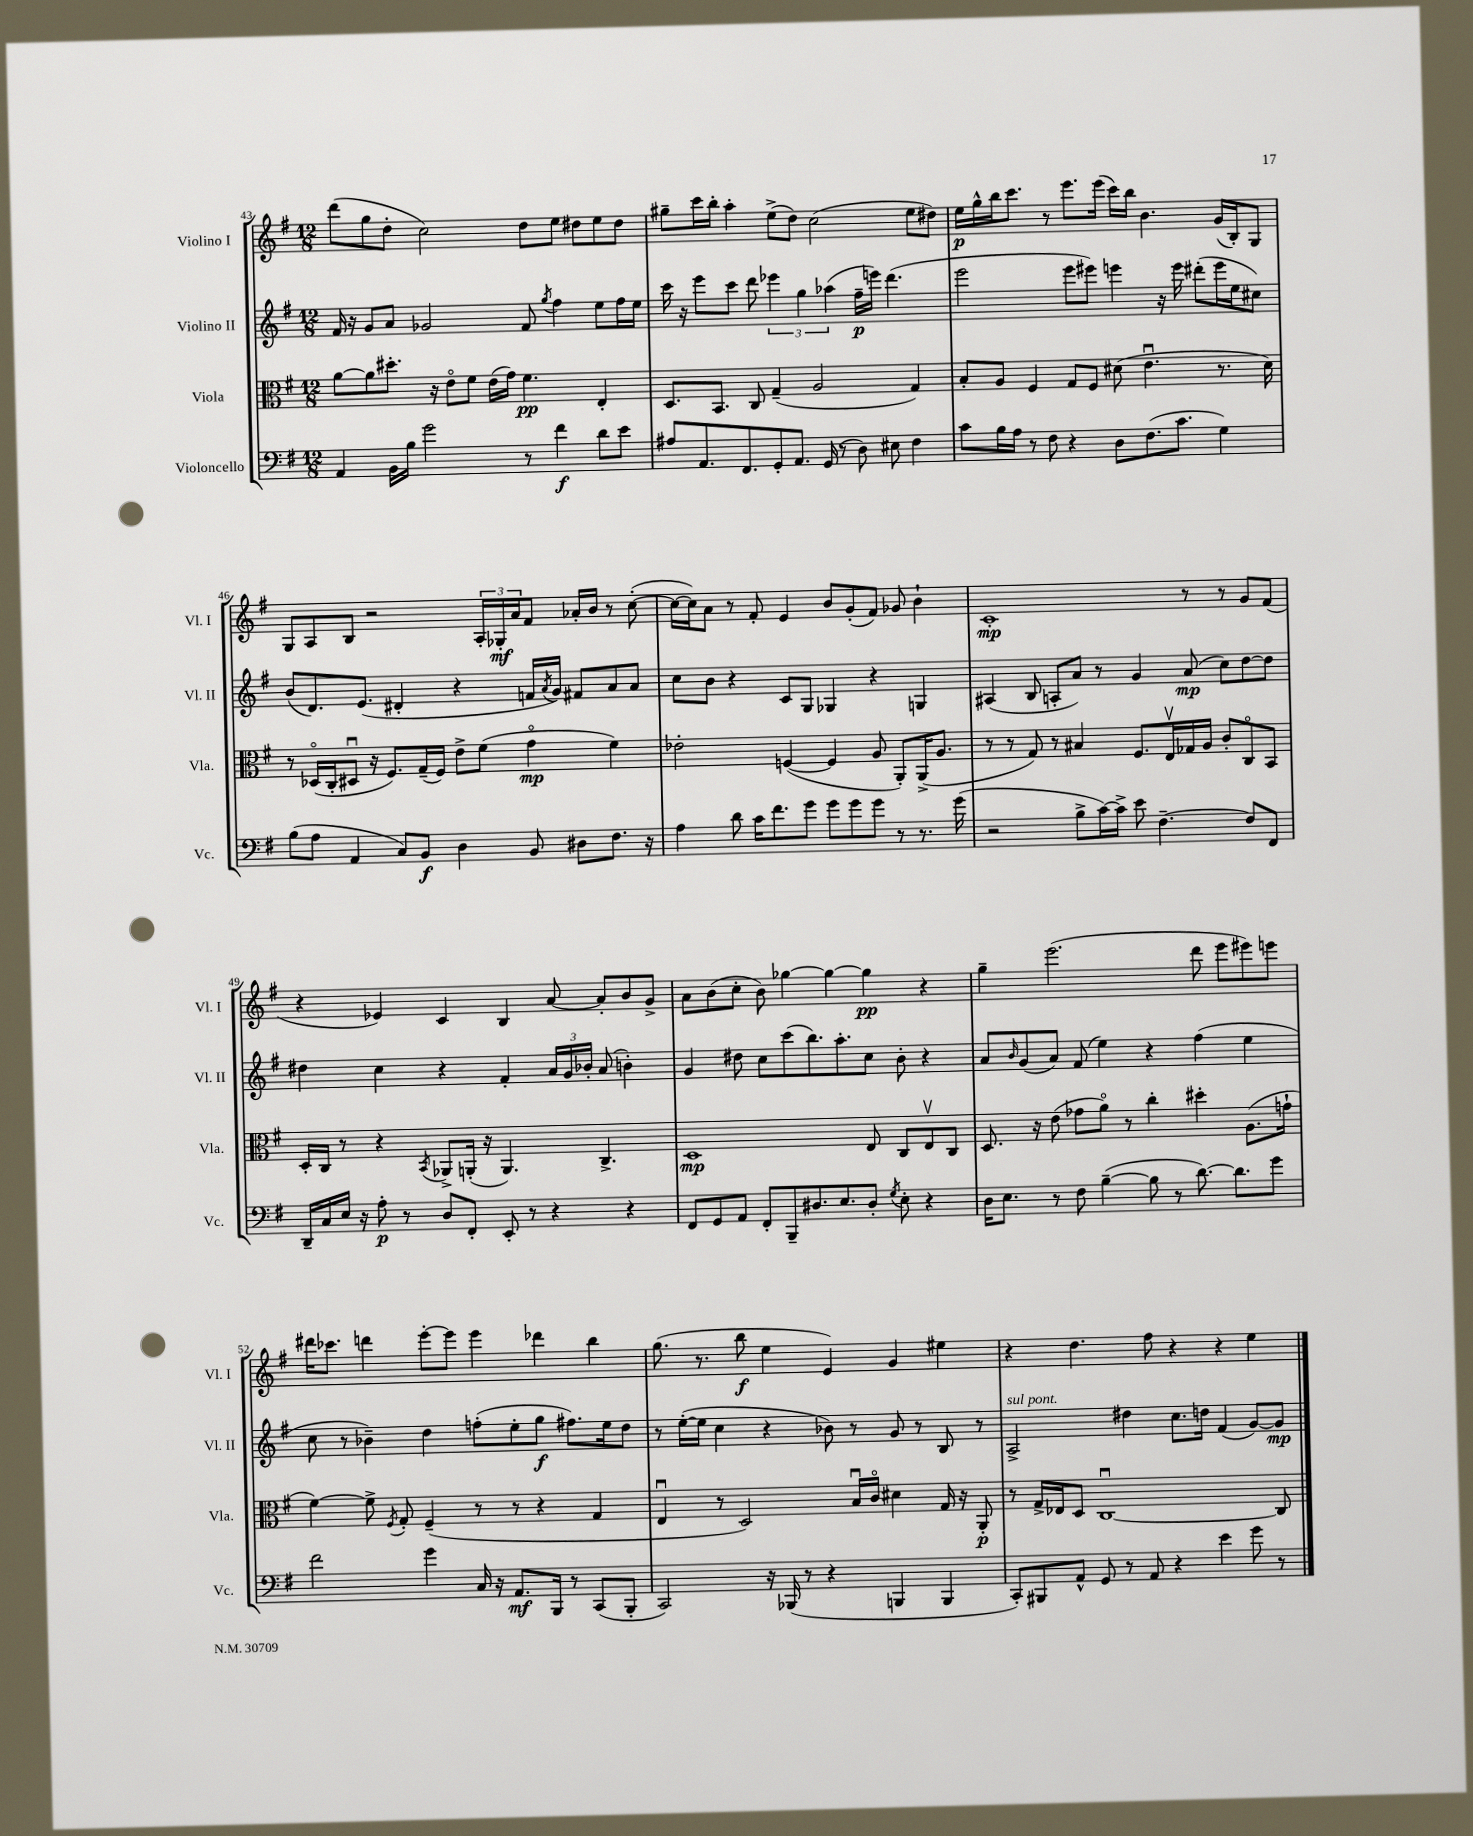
<<
\new StaffGroup <<
\new Staff = "s0" \with { instrumentName = "Violino I" shortInstrumentName = "Vl. I" } {
    \clef treble \key g \major \numericTimeSignature \time 12/8
    d'''8( g''8 d''8-. c''2) d''8 e''8 dis''8 e''8 dis''8 |
    gis''8-- c'''16 b''16-. a''4-. e''8->( d''8) c''2( e''8 dis''8) |
    e''16\p g''16-^ b''16 c'''8. r8 e'''8. e'''16( c'''16) b''16 b'4. g'16( b16-.) g8 |
    g8 a8 b8 r2 \tuplet 3/2 { a16-. ges16-.\mf a'16 } fis'8 aes'16-. b'16 r8 c''8~-.( |
    c''16~ c''16) a'8 r8 fis'8-. e'4 b'8 g'8-.( fis'8) ges'8 b'4-! |
    c'1-.\mp r8 r8 g'8 fis'8( |
    r4 ees'4) c'4 b4 a'8~ a'8-. b'8 g'8-> |
    a'8 b'8( c''8-. b'8) ges''4~ ges''4~ ges''4\pp r4 |
    g''4-- e'''2.( d'''8 e'''8 eis'''8) e'''8 |
    dis'''16 ces'''8. d'''4 e'''8~-. e'''8 e'''4 des'''4 b''4 |
    g''8.( r8. b''8\f e''4 e'4) g'4 eis''4 |
    r4 d''4. fis''8 r4 r4 e''4 \bar "|." |
}
\new Staff = "s1" \with { instrumentName = "Violino II" shortInstrumentName = "Vl. II" } {
    \clef treble \key g \major \numericTimeSignature \time 12/8
    fis'16 r16 g'8 a'8 ges'2 fis'8 \acciaccatura { g''8 } fis''4 e''8 fis''16 e''16 |
    c'''16 r16 e'''8 c'''8 d'''8 \tuplet 3/2 { ees'''4 g''4 aes''4( } fis''16--\p e'''16) d'''4.( |
    e'''2 e'''8 eis'''8) e'''4 r16 e'''16 dis'''8-.( e'''16 e''16 cis''8) |
    b'8( d'8.) e'8.( dis'4-. r4 f'16 \acciaccatura { a'8 } g'16) fis'8 a'8 a'8 |
    c''8 b'8 r4 c'8 g8 ges4 r4 g4 |
    ais4( b8 a8-. a'8) r8 g'4 a'8\mp( c''8) d''8~ d''8 |
    dis''4 c''4 r4 fis'4-. \tuplet 3/2 { a'16 g'16 bes'16-. } a'8( b'4-.) |
    g'4 dis''8 c''8 c'''8( b''8.) a''8.-. c''8 b'8-. r4 |
    a'8 \grace { b'16 } g'8( a'8) fis'8( e''4) r4 fis''4( e''4 |
    c''8 r8 bes'4--) d''4 f''8-.( e''8-. g''8\f fis''8.) e''16 d''8 |
    r8 e''16~-.( e''16 c''4 r4 bes'8) r8 g'8 r8 b8 r8 |
    a2->^\markup { \italic "sul pont." } dis''4 c''8. d''16 fis'4( g'8~) g'8\mp \bar "|." |
}
\new Staff = "s2" \with { instrumentName = "Viola" shortInstrumentName = "Vla." } {
    \clef alto \key g \major \numericTimeSignature \time 12/8
    a'8~ a'8 dis''8.-. r16 e'8\flageolet fis'8 e'16( g'16) fis'4.\pp e4-. |
    d8. b,8. c8 g4--( a2 g4) |
    b8-. a8 fis4 g8 fis8 dis'8( e'4.\downbow r8. dis'16) |
    r8 des16\flageolet( c16-. dis8\downbow r16 fis8.) g16--( fis16) e'8-> fis'8( g'4\flageolet\mp fis'4) |
    ees'2-. f4~( f4 a8 a,8-.) a,16->( a8. |
    r8 r8 g8) r8 bis4 fis8. e16\upbow ges16 a16 c'8-. c8\flageolet b,8 |
    d16-. c16 r8 r4 \acciaccatura { b,8 } aes,8-> a,16-.( r16 a,4.) c4.-> |
    d1\mp e8 c8 e8\upbow c8 |
    d8. r16 e'8( ges'8 a'8\flageolet) r8 c''4-. dis''4-. a8.( g'16-! |
    fis'4~) fis'8-> \acciaccatura { fis8 } g8-. fis4--( r8 r8 r4 g4 |
    e4\downbow r8 d2) b16\downbow c'16\flageolet dis'4 g16 r16 a,8-.\p |
    r8 g16-> ees16 d8 c1~\downbow c8 \bar "|." |
}
\new Staff = "s3" \with { instrumentName = "Violoncello" shortInstrumentName = "Vc." } {
    \clef bass \key g \major \numericTimeSignature \time 12/8
    a,4 b,16 b16 g'2 r8 fis'4\f d'8 e'8 |
    ais8 a,8. fis,8. g,8-. a,8. g,16( r8 d8) eis8 fis4 |
    c'8 b16 a16 r8 fis8 r4 d8 fis8.( c'8. g4) |
    b8( a8 a,4 c8) b,8\f d4 b,8 dis8 fis8. r16 |
    a4 d'8 c'16 fis'8. g'8 g'8 g'8 g'8 r8 r8. g'16( |
    r2 b8-> c'16~) c'16-> e'8 fis4.~-- fis8 fis,8 |
    d,16-- c16 e16 r16 a8-.\p r8 d8 fis,8-. e,8-. r8 r4 r4 |
    fis,8 g,8 a,8 fis,8-. b,,8-- dis8. e8. dis8-. \acciaccatura { g8 } e8-. r4 |
    d16 e8. r8 fis8 b4~--( b8 r8 d'8.~) d'8. g'8 |
    fis'2 g'4 c16 r16 a,8.\mf b,,16 r8 c,8( b,,8-. |
    c,2) r16 bes,,16( r8 r4 b,,4 b,,4 |
    c,8-.) bis,,8 a,8-^ g,8 r8 a,8 r4 e'4 g'8 r8 \bar "|." |
}
>>
>>
\layout { \context { \Score currentBarNumber = #43 } }
